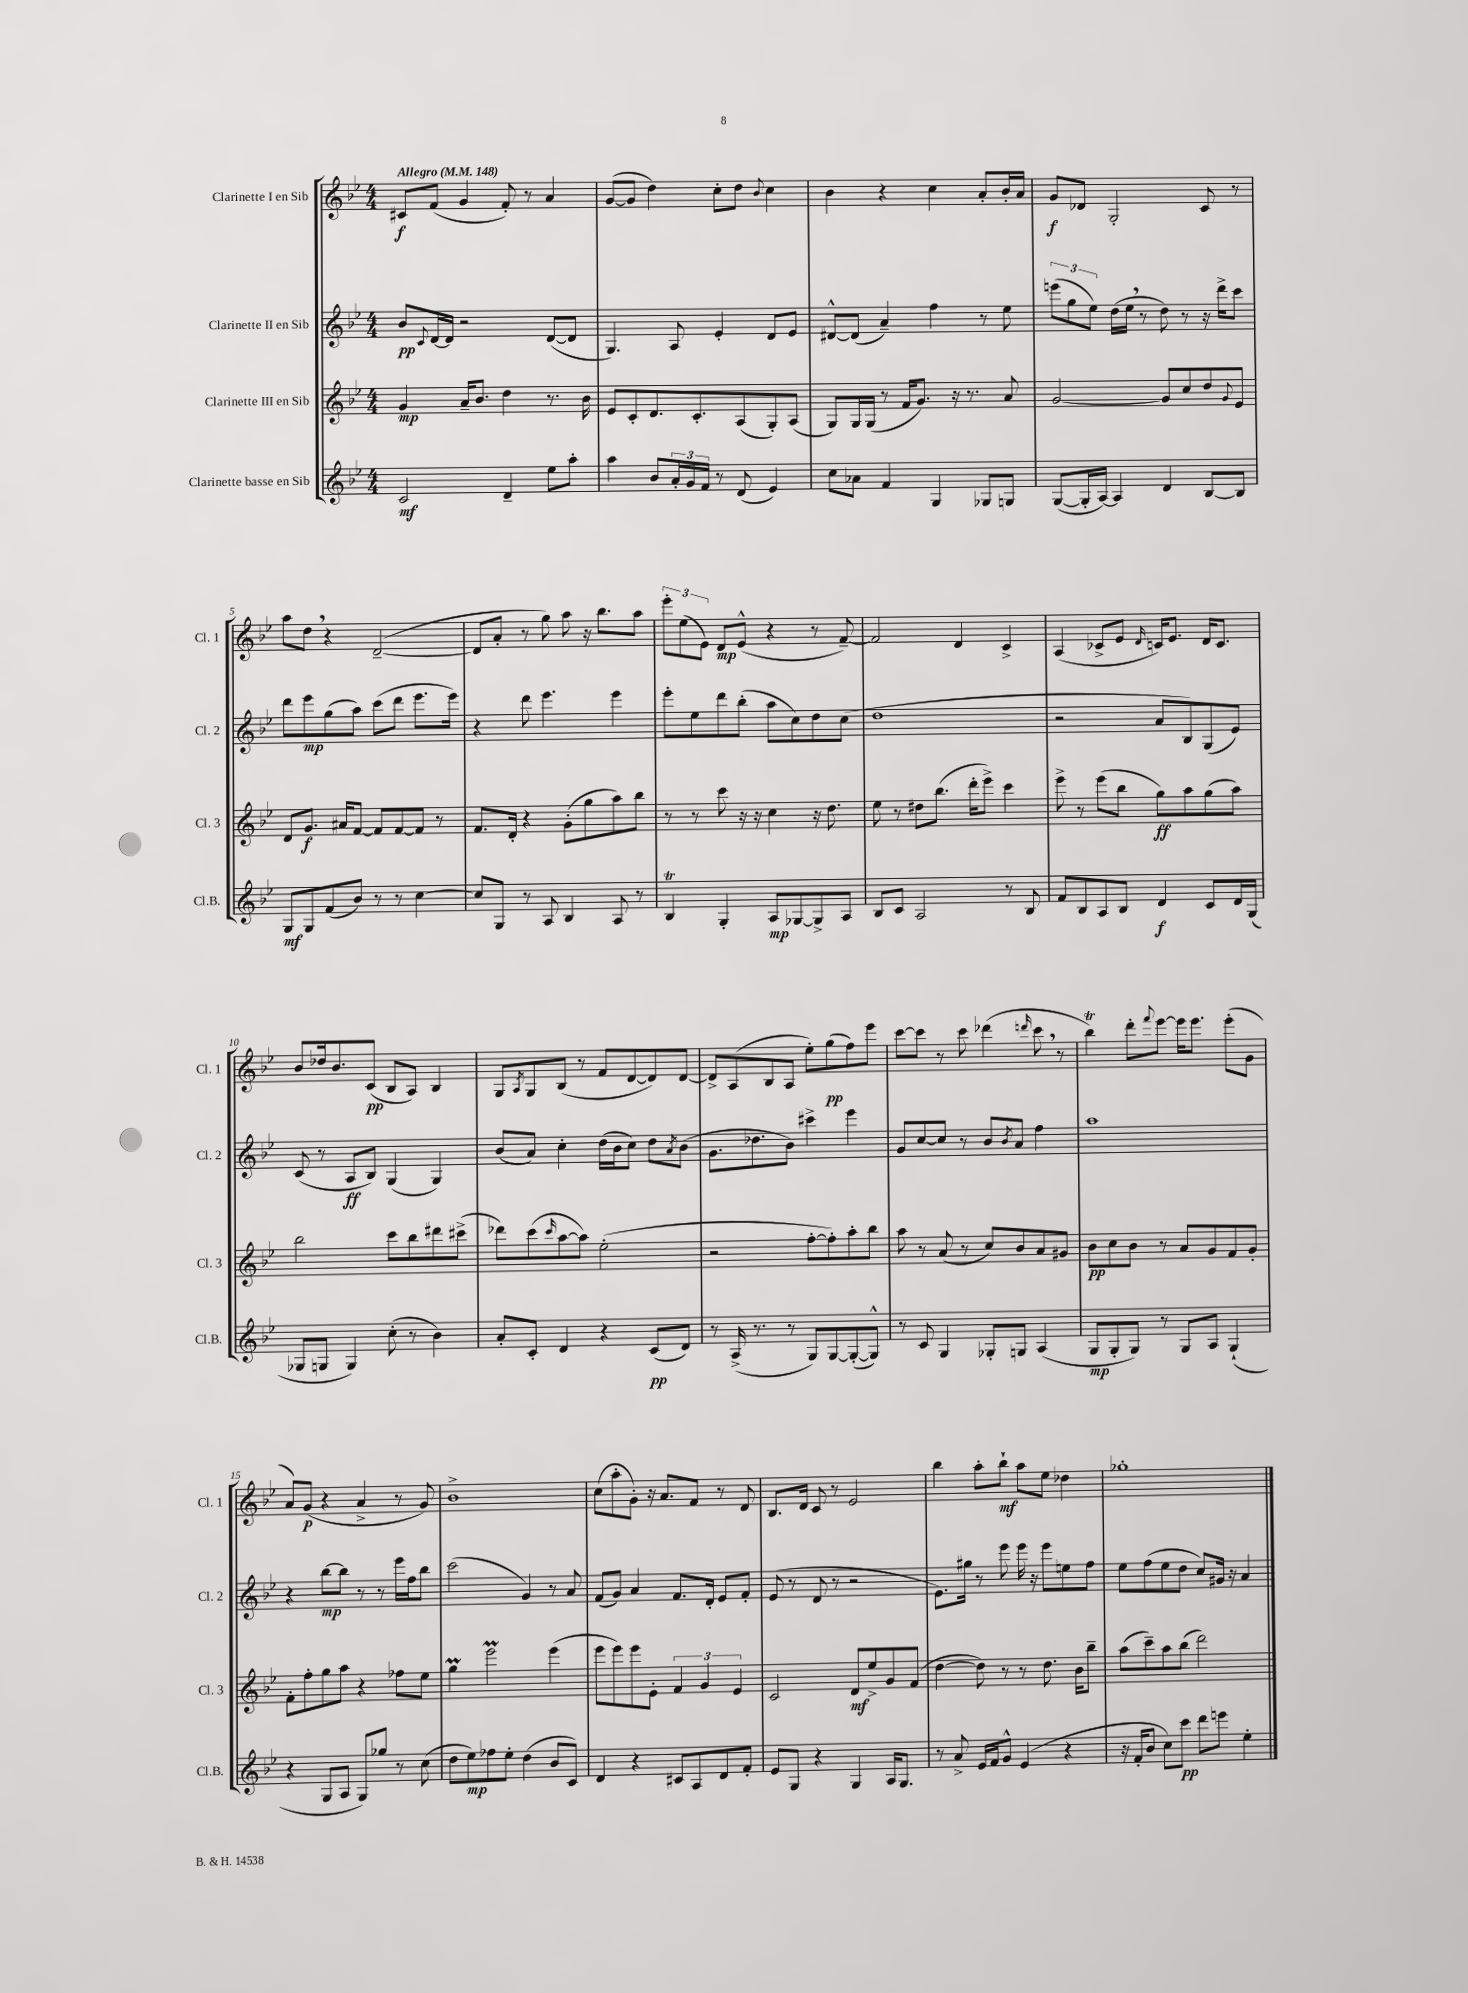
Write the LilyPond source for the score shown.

<<
\new StaffGroup <<
\new Staff = "s0" \with { instrumentName = "Clarinette I en Sib" shortInstrumentName = "Cl. 1" } {
    \clef treble \key bes \major \numericTimeSignature \time 4/4 \tempo "Allegro" 4 = 148
    cis'8\f f'8( g'4 f'8-.) r8 a'4 |
    g'8~( g'8 d''4) c''8-. d''8 \appoggiatura { bes'8 } c''4 |
    bes'4 r4 c''4 a'8-. bes'16-. a'16 |
    g'8\f des'8 g2-. c'8 r8 |
    a''8 d''8 \breathe r4 d'2~--( |
    d'8 a'8-. r8 g''8) a''8 r16 bes''8. a''8 |
    \tuplet 3/2 { ees'''8-. ees''8( ees'8) } d'8\mp ees'8-^( r4 r8 f'8~--) |
    f'2 d'4 c'4-> |
    a4( ces'8-> ees'8 \grace { d'16 } c'16) ees'8. d'16 c'8. |
    bes'8 des''16 bes'8. c'8\pp( bes8 a8) bes4 |
    g8 \acciaccatura { a8 } g8 bes8( r8 f'8 d'8~ d'8) d'8~ |
    d'8-> a8( bes8 a8 ees''8-.) g''8\pp( f''8) ees'''8 |
    c'''8~ c'''8 r8 c'''8 des'''4( \grace { d'''16 } c'''8 \breathe r8 |
    bes''4\trill) d'''8-. \appoggiatura { f'''8 } ees'''8~ ees'''16 ees'''8. ees'''8-.( g'8 |
    a'8) g'8\p( r4 a'4-> r8 g'8) |
    bes'1-> |
    c''8( a''8-. g'8-.) r16 a'8. f'8 r8 d'8 |
    bes8. d'16 c'8 r8 ees'2 |
    bes''4 a''8-. bes''8-!\mf a''8 ees''8 des''4 |
    ges''1-. \bar "|." |
}
\new Staff = "s1" \with { instrumentName = "Clarinette II en Sib" shortInstrumentName = "Cl. 2" } {
    \clef treble \key bes \major \numericTimeSignature \time 4/4
    bes'8\pp \appoggiatura { c'8 } d'16~ d'16 r2 d'8~( d'8 |
    g4.) a8 ees'4-. d'8 ees'8 |
    dis'8~-^ dis'8( a'4--) f''4 r8 ees''8 |
    \tuplet 3/2 { e'''8( g''8 ees''8) } d''16( ees''16 \breathe r8 d''8) r8 r16 d'''16-> c'''8 |
    d'''8 ees'''8\mp g''8( a''8) c'''8( d'''8 ees'''8. ees'''16) |
    r4 d'''8 ees'''4. ees'''4 |
    ees'''8-. ees''8 d'''8 bes''8-.( a''8 c''8) d''8 c''8( |
    d''1 |
    r2 a'8 bes8) g8( ees'8) |
    c'8( r8 a8\ff bes8) g4( g4) |
    bes'8( a'8) c''4-. d''16( bes'16 c''8) d''8 \acciaccatura { a'8 } bes'8( |
    g'8. des''8. bes'8) cis'''4-> ees'''4 |
    g'8 c''8~ c''8 r8 bes'8 \acciaccatura { bes'8 } a'8 f''4 |
    a''1 |
    r4 bes''8~\mp bes''8 r8 r8 ees'''16 f''16 bes''8 |
    c'''2( g'4) r8 a'8 |
    f'8( g'8) a'4 f'8. d'16-. ees'8 f'8-. |
    ees'8( r8 d'8 r8 r2 |
    ees'8.) gis''16 r8 ees'''8 ees'''16 r16 ees'''8 e''8 f''8 |
    ees''8 f''8( ees''8 d''8 c''8) gis'16 r16 a'4 \bar "|." |
}
\new Staff = "s2" \with { instrumentName = "Clarinette III en Sib" shortInstrumentName = "Cl. 3" } {
    \clef treble \key bes \major \numericTimeSignature \time 4/4
    g'4\mp a'16-- bes'8. d''4 r8. bes'16 |
    ees'8 c'8-. d'8. c'8.-. a8( g8-.) a8( |
    g8) g16 g16( r8 f'16 g'8.) r16 r8. a'8 |
    g'2~ g'8 c''8 d''8 \appoggiatura { g'8 } ees'8 |
    d'8 g'8.\f ais'16 f'8~ f'8 f'8~ f'8 r8 |
    f'8. d'16-. r4 g'8-.( g''8 a''8) bes''8 |
    r8 r8 c'''8 r16 r16 c''4 r16 d''8. |
    ees''8 r8 dis''8 bes''8.( d'''16-. ees'''8->) c'''4 |
    ees'''8-> r8 ees'''8( bes''8 g''8\ff) a''8 g''8( a''8) |
    bes''2 c'''8 bes''8 dis'''8 cis'''8->( |
    des'''8) c'''8( \grace { c'''16 } a''8~ a''8) ees''2-.( |
    r2 f''8~-. f''8-.) a''8-. bes''8 |
    a''8 r8 a'8( r8 c''8) bes'8 a'8 gis'8 |
    bes'8\pp c''8 bes'8 r8 a'8 g'8 f'8 g'8-. |
    f'8-. f''8-. g''8 a''8 r4 fes''8 ees''8 |
    g''4\prall ees'''2\prall ees'''4( |
    ees'''8 ees'''8) ees'''8 ees'8-. \tuplet 3/2 { f'4 g'4 ees'4 } |
    c'2 d'8\mf ees''8-> g'8 f'8( |
    d''4~ d''8) r8 r8 d''8. bes'16 bes''8-- |
    a''8( c'''8--) a''8 bes''8( d'''2) \bar "|." |
}
\new Staff = "s3" \with { instrumentName = "Clarinette basse en Sib" shortInstrumentName = "Cl.B." } {
    \clef treble \key bes \major \numericTimeSignature \time 4/4
    c'2\mf d'4-- ees''8 a''8-. |
    a''4 bes'8 \tuplet 3/2 { a'16-. g'16 f'16 } r8 d'8( ees'4) |
    c''8 aes'8 f'4 g4 ges8 g8 |
    g8~( g16-. a16~) a4 d'4 bes8~ bes8 |
    g8\mf g8 f'8( bes'8) r8 r8 c''4~ |
    c''8 g8 r8 a8 bes4 a8 r8 |
    bes4\trill g4-. a8\mp ges8~ ges8-> a8 |
    bes8 c'8 a2 r8 bes8 |
    f'8 bes8 a8 bes8 d'4\f c'8 d'16 g16( |
    ges8 g8 g4) c''8-.( r8 bes'4) |
    a'8-. c'8-. d'4 r4 c'8\pp( d'8) |
    r8 a16->( r8. r8 g8) g8~ g8~-.( g8-^) |
    r8 c'8 g4 ges8-. g8 a4( |
    g8\mp g8-. g8) r8 g8 a8 g4-!( |
    r4 g8 a8 g8) ges''8 r8 c''8( |
    d''8 ees''8\mp) fes''8 ees''8-. d''4( bes'8 c'8) |
    d'4 r4 cis'8 a8 d'8 f'8-. |
    ees'8 g8 r4 g4 a16 g8. |
    r8 a'8-> ees'16 f'16 g'8-^ ees'4( r4 |
    r16 f'16-. bes'8 c''8) c'''8\pp d'''8 e'''8 ees''4-. \bar "|." |
}
>>
>>
